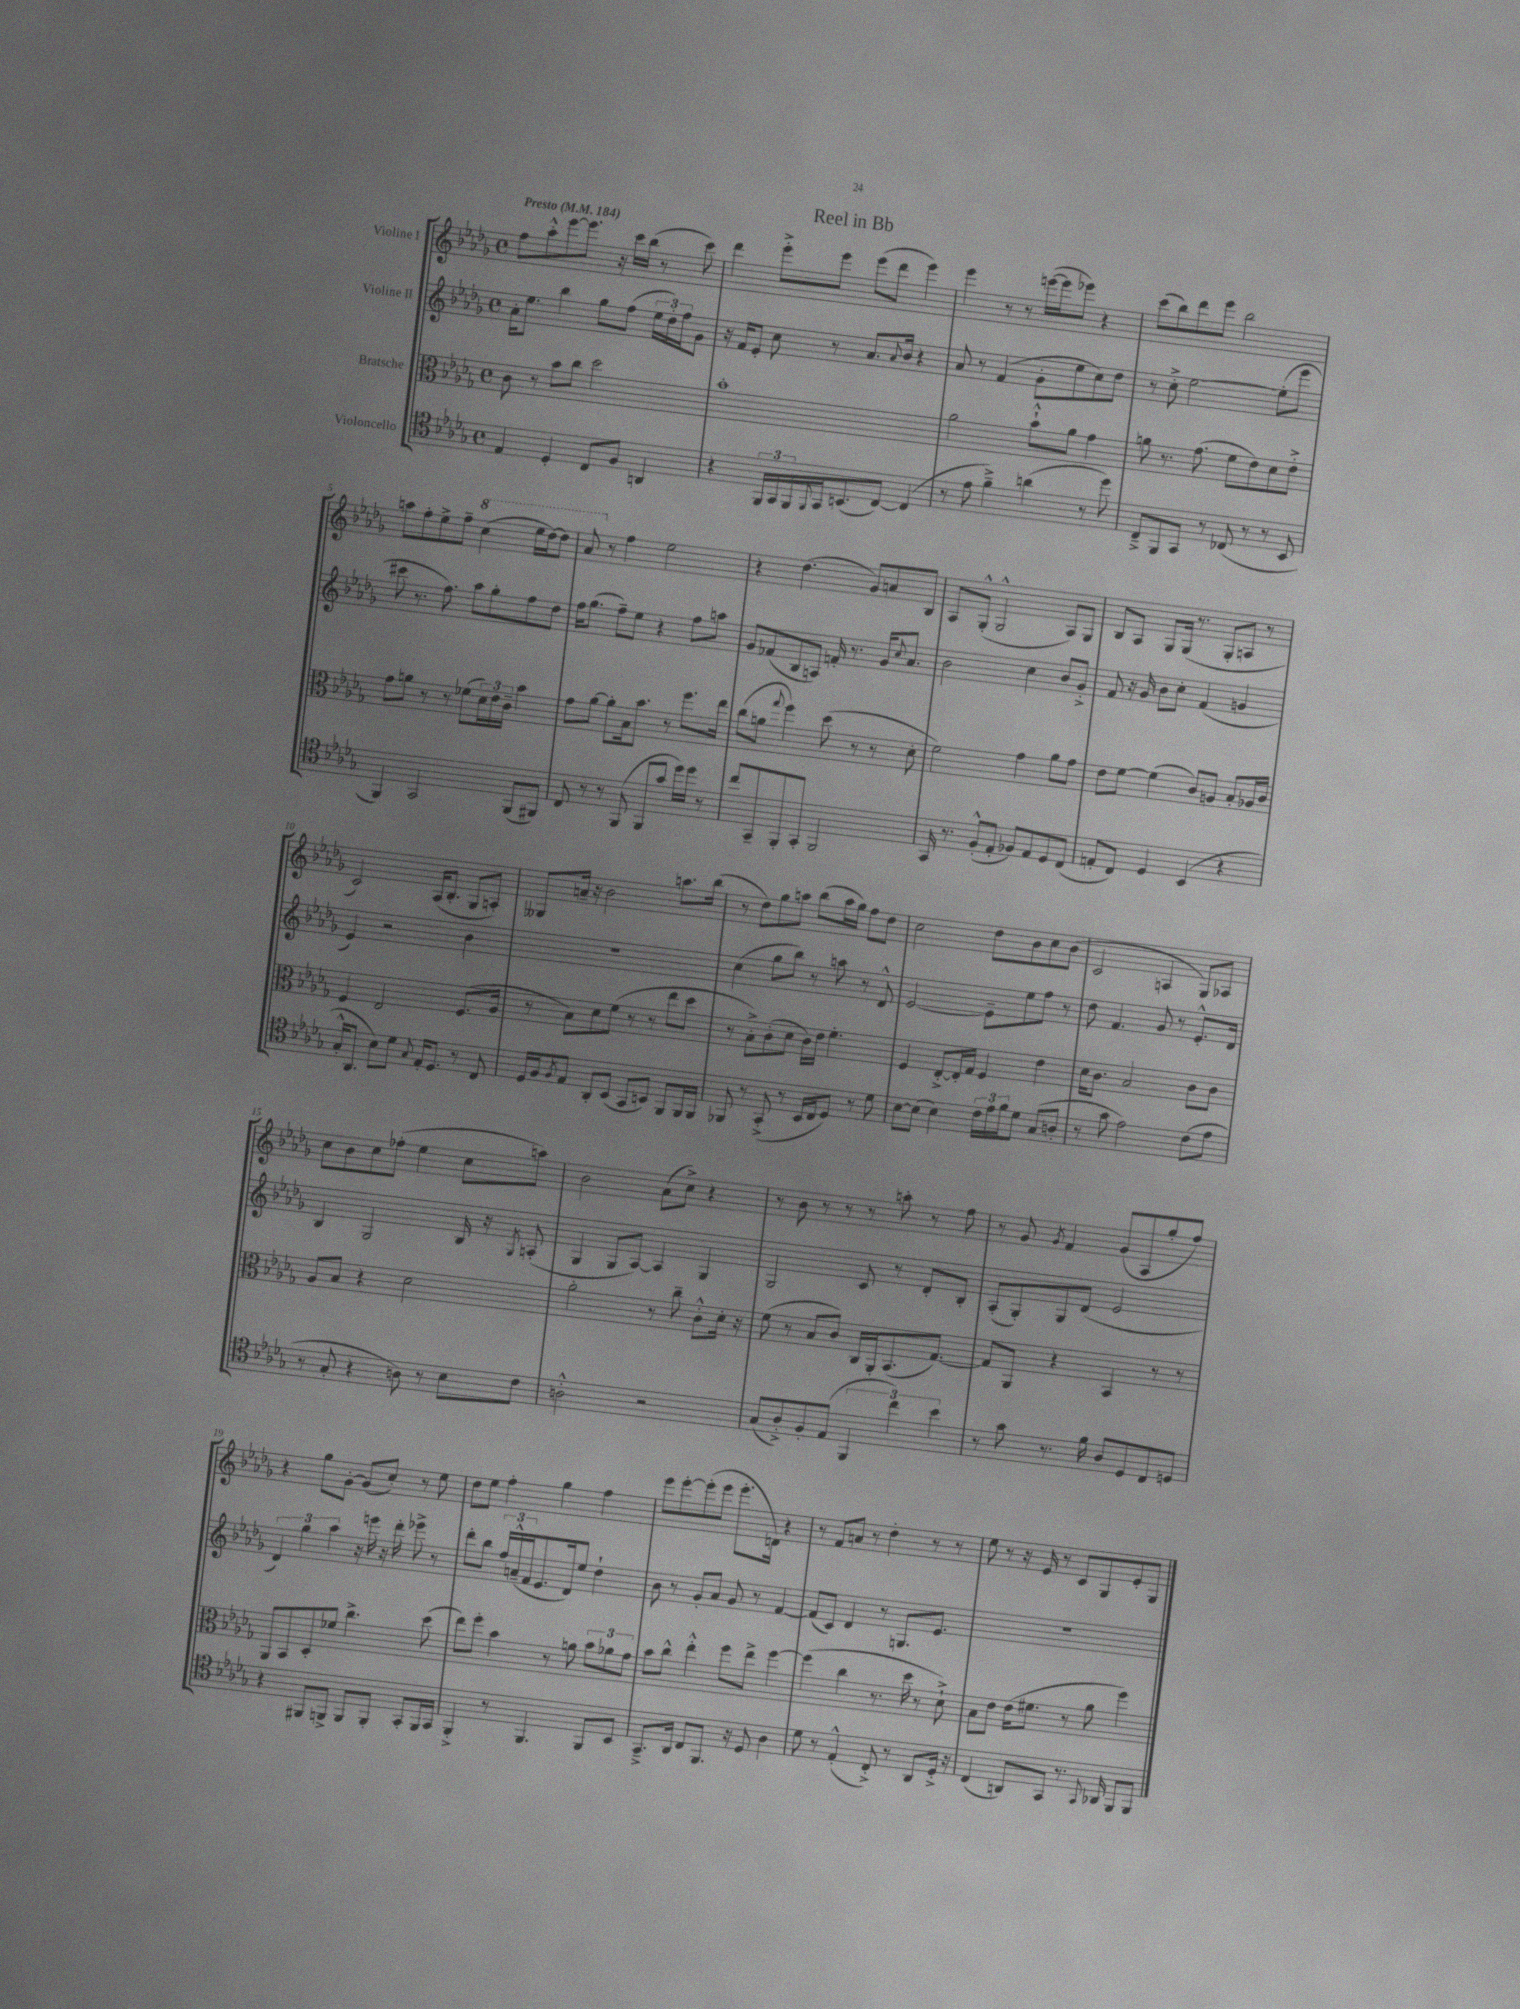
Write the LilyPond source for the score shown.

\header { title = "Reel in Bb" }
<<
\new StaffGroup <<
\new Staff = "s0" \with { instrumentName = "Violine I" } {
    \clef treble \key des \major \defaultTimeSignature \time 4/4 \tempo "Presto" 4 = 184
    f''8 aes''8-.-^ ees'''8~ ees'''8. r16 c'''16 bes''16( r8 c'''8) |
    des'''4 ees'''8-.-> ees'''8 ees'''8( des'''8 ees'''4) |
    ees'''4 r8 r8 e'''16~( e'''16 ees'''8) r4 |
    c'''8( bes''8) des'''8 ees'''8 bes''2 |
    a''8 f''8-. ees''8-> f''8-- \ottava #1 c'''4( ees'''16 des'''16~) des'''8 |
    aes''8 \ottava #0 r8 f''4 ees''2 |
    r4 des''4.( ges'8) a'8 bes8 |
    aes8 ges8-.-^( ges2-^ aes8) ges8 |
    bes8 aes8 ges8 ges16( r8. ges8-. a8 r8 |
    c'2) aes16( bes8.-. ges8 a8-.) |
    geses8 a'16-- r16 bes'2 a''8. bes''16( |
    r8 des''8) ges''8 a''8 bes''8( a''16 ges''16) f''8 des''8 |
    c''2 des''8 bes'8 c''8 bes'8( |
    c'2 a4 ges8) aes8 |
    c''8 bes'8 c''8 fes''8-.( ees''4 c''8 a''8) |
    bes'2 aes'8( c''8->) r4 |
    r8 bes'8 r8 r8 r8 a''8-. r8 f''8 |
    r8 ges'8 \acciaccatura { ges'8 } f'4 ges'8( aes8 ges''8-. f''8) |
    r4 ges''8 ges'8~-. ges'8( c''8-.) r8 ees''8 |
    des''8 ees''8 f''4-. ges''4 f''4 |
    ees'''8 ees'''8~-. ees'''8-.( ees'''8 ees'''8.-. d'16) r4 |
    r8 f'8 a'8 r8 des''4-. r8 r8 |
    ees''8 r8 r16 ees'16 r8 c'8 ges8 ees'8-. ges8 \bar "|." |
}
\new Staff = "s1" \with { instrumentName = "Violine II" } {
    \clef treble \key des \major \defaultTimeSignature \time 4/4
    aes'16-. ees''8. bes''4 ges''8 f''8( \tuplet 3/2 { ees''16 des''16-.) f''16 } ges'8 |
    r16 f'16 ees'8-. c''8 r8 aes'8. \appoggiatura { aes'8 } bes'16 r4 |
    aes'8 r8 f'4( ges'8-. ees''8 c''8) des''8 |
    r8 c''8-.-> ees''2~ ees''8-.( ees'''8 |
    cis'''8 r8. f''8.) aes''8 ges''8-. f''8 des''8 |
    f''16 ges''8.( f''8--) ees''8 r4 f''8 a''8 |
    ges'8 fes'8( bes8 a8) f'16-. r8. ges'16 \appoggiatura { c''8 } aes'8. |
    bes'2 c''4 bes'8 ges'8-.-> |
    f'8 r16 ges'16 bes'8 c''8-. f'4( g'4 |
    ees'4) r2 bes'4 |
    R1 |
    c''4( ges''8 bes''8) r8 a''8 r8 des'8-^ |
    ees'2~ ees'8-- ees''8 f''8 r8 |
    des''8 f'4. ges'8 r8 ees'8.-.-^ des'16 |
    bes4 ges2 bes16 r16 \acciaccatura { ges8 } a8-.( |
    ges4 ges8 aes8~) aes4 ges4 |
    ges2 c'8 r8 des'8-. bes8-. |
    aes8-.( ges8-.) ges8 des'8( ees'2 |
    \tuplet 3/2 { des'4) ges''4 aes''4 } r16 e'''16 r16 des'''16-. ees'''8-> r8 |
    des'''8-. bes''8 \tuplet 3/2 { f''16 a'16---^( f'16 } ees'8. des'16) ees''8 des''4-! |
    bes'8 r8 ges'8-. aes'8 ges'8 r8 f'4~ |
    f'8( c'8) des'4 r8 g8. ees'8. |
    r1 \bar "|." |
}
\new Staff = "s2" \with { instrumentName = "Bratsche" } {
    \clef alto \key des \major \defaultTimeSignature \time 4/4
    c'8 r8 bes'8 c''8 des''2 |
    bes'1-. |
    aes'2 bes'8-!-^ aes'8 ges'4 |
    a'8 r8. ges'8.( f'8 ees'8) des'8 ees'8-.-> |
    ges'8 a'8 r8 r8 fes'8( \tuplet 3/2 { des'16) ees'16 c'16-- } bes'4 |
    ges'8 aes'8~ aes'8-. bes16 bes'8. r8 f''8. ees''16 |
    c''8( a'8 \appoggiatura { ges''8 } f''4) des''8( r8 r8 des'8-. |
    f'2) ges'4 aes'8 ges'8 |
    ees'8 f'8~ f'4( c'8) a8 bes8-. aes16 c'16 |
    f4 ees2 f8.( aes16 |
    r8 bes8) des'8 f'8( r8 r8 ees''8 des''8 |
    r8 bes8-.->) c'8-.( des'8 c'16) ees'16 f'4.-. |
    f4 ees8~-.-> ees16-. ges16 f4 ees'4 |
    des'16 c'8. bes2 c'8 c'8 |
    aes8 bes8 r4 des'2 |
    aes'2-. r8 c''8-- c'8-.-^ des'16-. r16 |
    f'8( r8 bes8 c'8) c16 aes,16-. bes,8.( ges8.~) |
    ges8 aes,8 r4 bes,4 r8 r8 |
    aes,8 bes,8 des8-. fes'8 c''4.-> des''8( |
    ees''8) f''8-. bes'4 r8 a'8 \tuplet 3/2 { bes'8 aes'8 ges'8 } |
    bes'8 c''8-^ ees''4-.-^ f''8 ees''8-> f''4~ |
    f''4( c''4 r8. des''16 r8 des'8-!->) |
    bes8 ees'8 ees'16( fis'8. r8 aes'8 f''4) \bar "|." |
}
\new Staff = "s3" \with { instrumentName = "Violoncello" } {
    \clef tenor \key des \major \defaultTimeSignature \time 4/4
    ees4 des4-. c8 f8 a,4 |
    r4 \tuplet 3/2 { f,16 ges,16 f,16 } \appoggiatura { f,8 } ges,16 b,8.( c8~) c4( |
    r8 ees'8 f'4--->) a'4( r8 des''8) |
    c8---> f,8 ges,8 r8 ces8( r8 r8 bes,8 |
    f,4) ges,2 f,8( fis,8) |
    c8 r8 r8 f,8( f,8 ges'8 des''16) des''16 r8 |
    c''8 ges,8-- f,8-. ges,8-. f,2 |
    ges,16 r8. f8-.-^( ees8-. fes8) ees8 des8 c8( |
    e8-. c8) des4 bes,4( r4 |
    ges16-.-^ aes,8. bes8) des'8 \appoggiatura { ges8 } ees16-. des8. r8 c8 |
    des16 f16 \acciaccatura { f8 } ees8 aes,8-. bes,8( ges,8 b,8) f,8 f,16 f,16 |
    fes,8 r8 ges,8-.->( r8 bes,16 c16 des8) r8 des'8 |
    bes8~ bes8( bes4) \tuplet 3/2 { c'16 ees'16 f'16 } des'8 ges8( a8-. |
    r8 ges'8 ees'2) c'8( ees'8 |
    r8 ges8-. r4 a8) r8 bes8 c'8 |
    a2-.-^ r2 |
    ges8( aes8-.->) f8-. ees8( \tuplet 3/2 { f,4 c''4) bes'4 } |
    r8 ges'8 r8. f'16 aes8 des8 c8 d8 |
    r4 fis,8 f,8-> f,8 f,8-. ges,8-. f,16 ges,16 |
    f,4-.-> r8 f,4. f,8 bes,8 |
    ges,8.---> aes,16 c8 f,8. r16 des8 aes4 |
    des'8 r8 ees4-.-^( c8-.->) r8 aes,8 des16-.-> r16 |
    c4( a,8) ges,8 r8. \appoggiatura { ges,8 } aes,16 f,8 f,8 \bar "|." |
}
>>
>>
